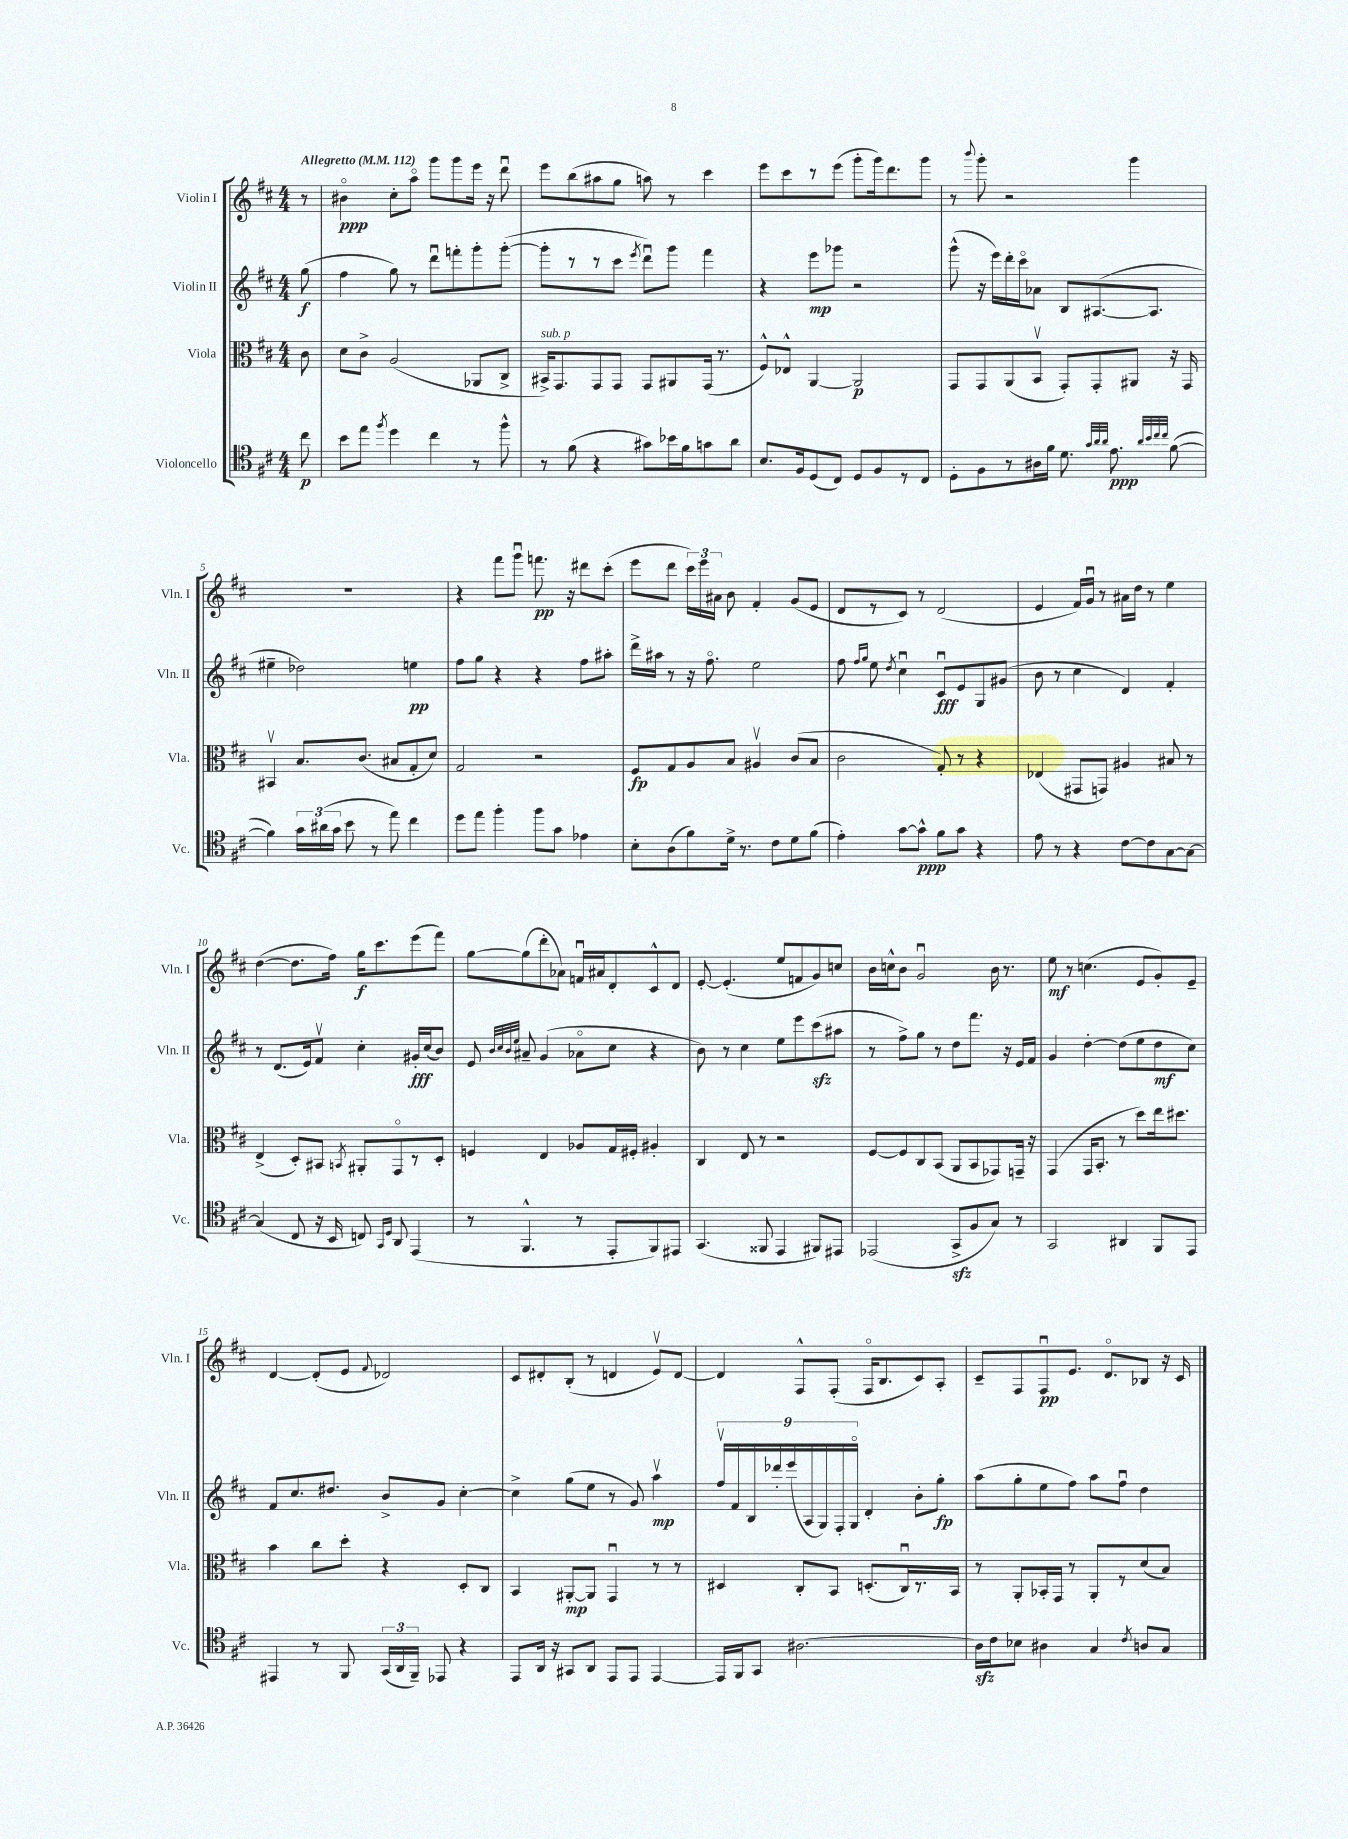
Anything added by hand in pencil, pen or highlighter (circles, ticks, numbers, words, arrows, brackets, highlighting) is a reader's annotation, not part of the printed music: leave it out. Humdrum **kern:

**kern	**kern	**kern	**kern
*staff4	*staff3	*staff2	*staff1
*clefC4	*clefC3	*clefG2	*clefG2
*k[f#c#]	*k[f#c#]	*k[f#c#]	*k[f#c#]
*M4/4	*M4/4	*M4/4	*M4/4
*MM112	*MM112	*MM112	*MM112
8cc#	8c#	(8gg	8r
=	=	=	=
8b	8d	4ff#	4b#o
8ee	8c#^	.	.
8qff#	.	.	.
4dd	(2A	8gg)	8cc#'
.	.	8r	8aao
4cc#	.	8dddu	8ggg
.	.	8fff'	8ggg
8r	8AA-	8ggg'	16eee
.	.	.	16r
8ff#^^	8C#^	([8ggg'	8dddu
=	=	=	=
8r	16BB#^)	8ggg']	8eee
.	8.GG	.	.
(8f#	.	8r	(8bb
4r	8GG	8r	8aa#
.	8GG	8ccc#	8gg
.	.	8qeee	.
8g#)	8GG	8dddu)	8aa)
16b-	8AA#	8ggg	8r
16f#	.	.	.
8g	(16GG	4fff#	4ccc#
.	8.r	.	.
8a	.	.	.
=	=	=	=
8.B	8F#^^)	4r	8eee
.	8E-^^	.	8ccc#
16F#	.	.	.
(8D	[4AA	8eee	8r
8C#)	.	8ggg-	(8eee
8D	2AA]	2r	8ggg'
8F#	.	.	16ggg)
.	.	.	8.ddd
8r	.	.	.
8C#	.	.	8ggg
=	=	=	=
8D'	8GG	(8ggg^^	8r
.	.	.	8qqbbb
8F#	8GG	16r	8ggg'
.	.	16eee)	.
8r	(8AA	16ddd'	2r
.	.	16ccc#o	.
16A#	8BBv	8a-	.
16f#	.	.	.
8.d	8GG')	8B	.
.	8GG'	([8.A#	.
32qqg	.	.	.
32qqa	.	.	.
32qqa	.	.	.
8.e	.	.	.
.	8AA#	.	4ggg
.	.	8.A#]	.
32qqa	.	.	.
32qqb	.	.	.
32qqcc#	.	.	.
32qqcc#	.	.	.
([8f#	16r	.	.
.	16GG	.	.
=	=	=	=
4f#])	4BB#v	4ee#~	1r
24g	8.B	2dd-)	.
(24a#	.	.	.
24g	.	.	.
8b	.	.	.
.	(8.c#	.	.
8r	.	.	.
8ee)	8B#	.	.
4cc#	8G'	4ee	.
.	8d)	.	.
=	=	=	=
8dd	2G	8ff#	4r
8ee	.	8gg	.
4ff#'	.	4r	8fff#
.	.	.	8gggu
8ff#	2r	4r	8.fff
8g	.	.	.
.	.	.	16r
4e-	.	8ff#	8ddd#
.	.	8aa#'	(8ccc#'
=	=	=	=
8B'	8F#	16ddd^	8eee
.	.	16aa#	.
(8A	8G	8r	8ddd
8f#)	8A	16r	24ccc#)
.	.	.	24eee
.	.	8.ff#o	.
.	.	.	24a#
16d^	8B	.	8b
8.r	.	.	.
.	4A#v	2ee	4f#'
8c#	.	.	.
8d	(8c#	.	(8g
(8f#	8B	.	8e
=	=	=	=
4e')	2c#	8ff#	8d
.	.	16qqff#	.
.	.	16qqgg	.
.	.	8ee	8r
.	.	8qdd	.
[8g	.	4cc#u	8c#)
8g^^]	.	.	8r
8f#	8G')	8c#u	(2d
8g	8r	8e	.
4r	4r	8G	.
.	.	(8g#	.
=	=	=	=
8e	(4E-	8b	4e
8r	.	8r	.
4r	8GG#	4cc#	16f#)
.	.	.	16gu
.	8GG)	.	8r
[8c#	4A#	4d)	16a#
.	.	.	16dd
8c#]	.	.	8r
[8G	8B#	4f#'	4ee
8G_	8r	.	.
=	=	=	=
(4G]	(4E^	8r	([4dd
.	.	(8.d	.
8C#	8D')	.	8.dd]
.	.	16e)	.
16r	8BB#	8f#v	.
16BB	.	.	16ff#)
.	8qBB	.	.
8C)	8AA#'	4cc#'	16gg
.	.	.	8.ccc#
16qqGG	.	.	.
16qqD	.	.	.
8AA	8GGo	.	.
(4EE	8r	16g#'	(8eee
.	.	(16cc#	.
.	8D'	8b)	8fff#)
=	=	=	=
8r	4F	8e	[8gg
.	.	32qqb	.
.	.	32qqcc#	.
.	.	32qqb	.
.	.	32qqee	.
4.FF#^^	.	8a#~	(8gg]
.	4E	(4g	8ddd'
.	.	.	8a-)
8r	8A-	8a-o	16fu
.	.	.	16a#
8EE'	16G	8cc#	8d'
.	16F#'	.	.
8FF#)	4A#'	4r	8c#^^
8EE#	.	.	8d
=	=	=	=
(4.GG	4C#	8b)	[8e'
.	.	8r	(4.e']
.	8E	4cc#	.
8FF##	8r	.	.
4EE	2r	8ee	8ee
.	.	8eee	8f
8FF#)	.	(8ccc#	8g)
8EE#	.	8aa#	8cc
=	=	=	=
(2EE-	[8F#	8r	16b
.	.	.	16cc^^
.	8F#]	8ff#^)	8b
.	8C#	8gg	2gu
.	(8BB	8r	.
8GG^	8AA	8dd	.
8F#	8BB	8.fff#	.
8G)	8GG-)	.	16b
.	.	16r	8.r
8r	16GG~	16e	.
.	16r	16f#	.
=	=	=	=
2GG	(4GG	4g	8ee
.	.	.	8r
.	16GG	[4dd'	(4.cc
.	8.BB'	.	.
4AA#	8r	(8dd]	.
.	8dd)	8ee	8e
8FF#	16ee	8dd	8g')
.	8.dd#	.	.
8EE	.	8cc#)	8e~
=	=	=	=
4EE#	4b	8f#	[4d
.	.	8.cc#	.
8r	8cc#	.	(8d']
.	.	8.dd#	.
8FF#	8dd'	.	8e
.	.	.	8qqf#
(24GG	4r	8b^	2d-)
24AA	.	.	.
24FF#~)	.	.	.
8EE-	.	8g	.
4r	8D'	[4cc#'	.
.	8C#	.	.
=	=	=	=
8EE	4BB	4cc#^]	8c#
16AA	.	.	8d#'
16r	.	.	.
8GG#	[8AA#'	(8gg	(8B'
8AA	8AA#]	8ee	8r
8EE	4GGu	8r	4d
8EE	.	8g)	.
[4EE	8r	4aav	8ev)
.	8r	.	[8d
=	=	=	=
16EE]	4D#	18ff#v	4d]
.	.	18f#	.
16FF#	.	.	.
.	.	18B	.
8GG	.	.	.
.	.	18ddd-'	.
.	.	(18eee	.
[2.A#	8C#'	.	8F#^^
.	.	18A	.
.	.	18G)	.
.	8BB	.	(8F#'
.	.	18F#'	.
.	.	18Go	.
.	(8.D'	4d'	16F#o
.	.	.	8.B
.	16C#u)	.	.
.	8.r	8b'	8c#)
.	.	8gg'	8A'
.	16BB	.	.
=	=	=	=
16A#]	8r	(8aa	8c#~
16c#	.	.	.
8B-	8AA'	8gg'	8F#
4A#	16BB-'	8ee	8F#u
.	16GG	.	.
.	8r	8ff#)	8.e
4G	8AA'	8aa	.
.	.	.	8.do
.	8r	8ff#u	.
8qc#	.	.	.
8A	(8d	4dd	8B-
8G	8B)	.	16r
.	.	.	16c#
==	==	==	==
*-	*-	*-	*-
